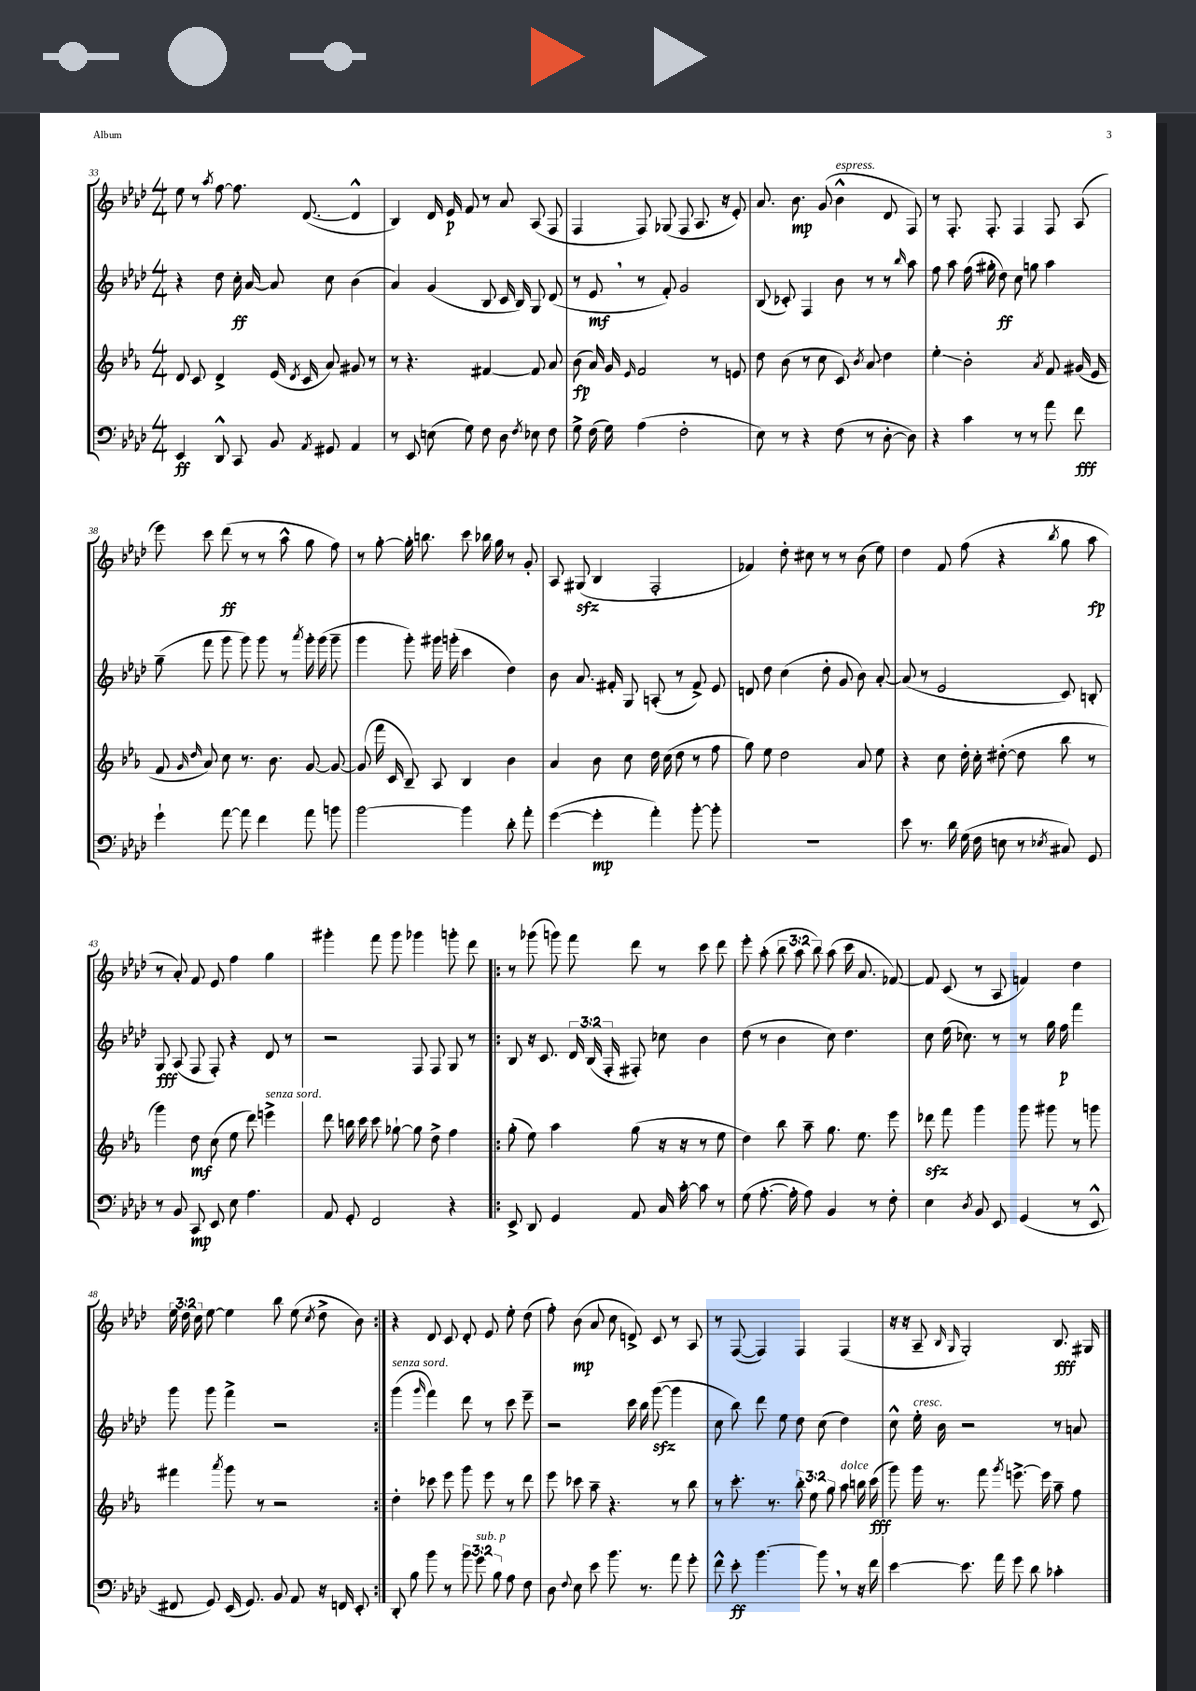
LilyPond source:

<<
\new StaffGroup <<
\new Staff = "s0" {
    \clef treble \key aes \major \numericTimeSignature \time 4/4 \override Staff.TupletNumber.text = #tuplet-number::calc-fraction-text
    \autoBeamOff ees''8 r8 \acciaccatura { aes''8 } f''8~ f''8. des'8.~( des'4-^ |
    bes4) des'16 ees'16\p f'8 r8 aes'8 aes8( f8 |
    f4 f8) ges8( f8 aes8. r16 ees'8-.) |
    aes'8. bes'8.\mp g'8( bes'4-^^\markup { \italic "espress." } des'8 f8) |
    r8 f8.-. f8.-. f4 f8 aes8( |
    ees'''8) c'''8 des'''8\ff( r8 r8 aes''8-^ g''8 f''8) |
    r8 g''8~-. g''16-. b''8. c'''8 bes''16 g''16 r8 g'8-. |
    aes8 gis8\sfz( bes4 f2-. |
    fes'4) des''8-. cis''8 r8 r8 bes'8( ees''8) |
    des''4 f'8 f''8( r4 \acciaccatura { bes''8 } g''8 aes''8\fp |
    r8 aes'8-.) f'8 ees'8 f''4 g''4 |
    gis'''4-. f'''8 gis'''8 ges'''4 g'''8-. des'''8 |
    \repeat volta 2 { r8 ges'''8( g'''8) f'''8 des'''8 r8 c'''8 des'''8 |
    ees'''8-. aes''8-.( \tuplet 3/2 { bes''8 aes''8 bes''8) } aes''8( c'''16 aes'8. fes'8~) |
    fes'8 c'8( r8 aes8 f'4) des''4 |
    \tuplet 3/2 { ees''16 des''16 c''16 } ees''8~ ees''4 bes''8 ees''8( \acciaccatura { c''8 } des''8-> bes'8) | }
    r4 des'8 c'8 des'8-. ees'8 ees''8-. des''8( |
    f''8-.) bes'8\mp( aes'8 c''8 d'8->) c'8 r8 aes8 |
    r8 f8~( f4) f4 f4( |
    r16 r16 aes8-- \grace { bes16 g16 } g2-.) bes8.\fff gis16 \bar "|." |
}
\new Staff = "s1" {
    \clef treble \key aes \major \numericTimeSignature \time 4/4 \override Staff.TupletNumber.text = #tuplet-number::calc-fraction-text
    \autoBeamOff r4 des''8 c''16-.\ff aes'16~ aes'8 c''8 bes'4( |
    aes'4) g'4( bes8 c'16 bes16) g8 des'8( |
    r8 ees'8\mf \breathe r8 f'8-.) g'2 |
    bes8( ces'8-.) f4 bes'8 r8 r8 \grace { bes''16 } aes''8 |
    f''8 aes''8 f''16( gis''16-. des''8\ff) c''8 g''8 aes''4 |
    g''8--( f'''8 g'''8 g'''8) g'''8 r8 \acciaccatura { aes'''8 } g'''16-. g'''16( g'''8-- |
    g'''4 g'''8-.) gis'''16 g'''16-.( c'''4 des''4) |
    bes'8 aes'8. fis'16-. g8 a8-.( r8 fis'8->) ees'8 |
    d'8 des''8 c''4( des''8-. g'8 bes'8) aes'8~-. |
    aes'8( r8 ees'2 c'8) b8-. |
    g8\fff aes8( f8 f8-.) r4 des'8 r8 |
    r2 f8 f8 g8 r8 |
    \repeat volta 2 { bes8 r16 c'8. \tuplet 3/2 { des'16 bes16( f16-. } fis8-.) ces''8 bes'4 |
    des''8( r8 bes'4 c''8) des''4. |
    c''8 ees''16( ces''8.) r8 r8 g''16 f''16\p f'''4 |
    g'''8 g'''8 f'''4-> r2 | }
    g'''4^\markup { \italic "senza sord." }( \grace { g'''16 } f'''4) des'''8 r8 c'''8 ees'''8-- |
    r2 c'''16 bes''16 g'''8~\sfz( g'''4 |
    c''8 bes''8) des'''8 ees''8 des''8 c''8( des''4) |
    c''8-^ ees''16-.^\markup { \italic "cresc." } bes'16 r2 r8 a'8 \bar "|." |
}
\new Staff = "s2" {
    \clef treble \key ees \major \numericTimeSignature \time 4/4 \override Staff.TupletNumber.text = #tuplet-number::calc-fraction-text
    \autoBeamOff d'8 c'8 d'4-> ees'16( \acciaccatura { d'8 } c'16 aes'8) gis'8 r8 |
    r8 r4. fis'4~ fis'8 aes'8 |
    bes'8\fp( aes'16) g'16 \grace { ees'16 } f'2 r8 e'8 |
    d''8 bes'8( r8 c''8 c'8) \acciaccatura { bes'8 } aes'8\glissando d''4 |
    ees''4-.\glissando bes'2-. \acciaccatura { aes'8 } f'8 gis'16( ees'16 |
    f'8 \grace { g'16 d''16 } aes'8) c''8 r8. bes'8. g'8~ g'8~ |
    g'8( f'''16 c'16 bes8--) aes8 bes4 bes'4 |
    aes'4 bes'8 c''8 d''16 c''16( d''8 r8 f''8 |
    g''8) ees''8 d''2 aes'8 ees''8 |
    r4 c''8 d''16-. c''16-. dis''8~-.( dis''8 bes''8 r8 |
    g'''4) d''8\mf c''8( ees''8 d'''8) e'''4->^\markup { \italic "senza sord." } |
    d'''8 b''16 c'''16 c'''8 ges''8~-! ges''8 d''8-> f''4 |
    \repeat volta 2 { g''8-.( ees''8) aes''4 g''8( r16 r16 r8 ees''8 |
    d''4) bes''8 aes''8-- g''8. ees''8. ees'''8 |
    des'''8\sfz f'''8 g'''4 g'''8 gis'''8 r8 g'''8 |
    fis'''4 \acciaccatura { aes'''8 } g'''8 r8 r2 | }
    d''4-. ces'''8 ees'''8 g'''8 ees'''8 r8 d'''8 |
    ees'''8 ces'''8 aes''8-- r4. r8 bes''8 |
    r8 c'''8.-. r8. \tuplet 3/2 { bes''8-. ees''8 g''8 } aes''8^\markup { \italic "dolce" } b''16 c'''16\fff( |
    g'''8) g'''16 r8. f'''8 \acciaccatura { g'''8 } e'''8.~-> e'''16 aes''8-- f''8 \bar "|." |
}
\new Staff = "s3" {
    \clef bass \key aes \major \numericTimeSignature \time 4/4 \override Staff.TupletNumber.text = #tuplet-number::calc-fraction-text
    \autoBeamOff ees,4\ff des,8-^ c,8 bes,8 \acciaccatura { aes,8 } gis,8 aes,4 |
    r8 ees,8 e8( g8) f8 des8 \acciaccatura { f8 } ees8 f8 |
    g8-> f16( g16) aes4( f2-. |
    ees8) r8 r4 f8( r8 des8~-. des8) |
    r4 c'4 r8 r8 aes'8 f'8\fff |
    g'4-! aes'8~ aes'8 f'4 aes'8 b'8 |
    bes'2~ bes'4 des'8-. aes'8-. |
    g'4~( g'4-.\mp aes'4-.) bes'8~-. bes'8-. |
    R1 |
    ees'8 r8. des'16 g16( f16 e8 r8 \acciaccatura { ees8 } cis8) g,8 |
    r8 bes,8 c,8\mp ees,8 ees8 aes4. |
    aes,8 g,8-. f,2 r4 |
    \repeat volta 2 { ees,8-> des,8 g,4 aes,8 c16 c'16~-. c'8 r8 |
    g8( aes8.~-. aes16-. aes8) bes,4 r8 f8-. |
    ees4 \acciaccatura { des8 } bes,8 ees,8 g,4( r8 ees,8-^ |
    fis,8 g,8) ees,16( g,8.) bes,8 aes,8 r16 f,16 ees,8-. | }
    des,8-. bes8 bes'8 r8 \tuplet 3/2 { bes'8 g'8^\markup { \italic "sub. p" } bes8 } aes8 f8 |
    des8 \appoggiatura { f8 } ees8 ees'8 bes'8. r8. aes'8 g'8-. |
    f'8-^ ees'8-.\ff bes'4.~ bes'8 \breathe r8 r16 f'16 |
    ees'4~ ees'8. aes'16 g'8 des'8 ces'4-. \bar "|." |
}
>>
>>
\layout { \context { \Score currentBarNumber = #33 } }
